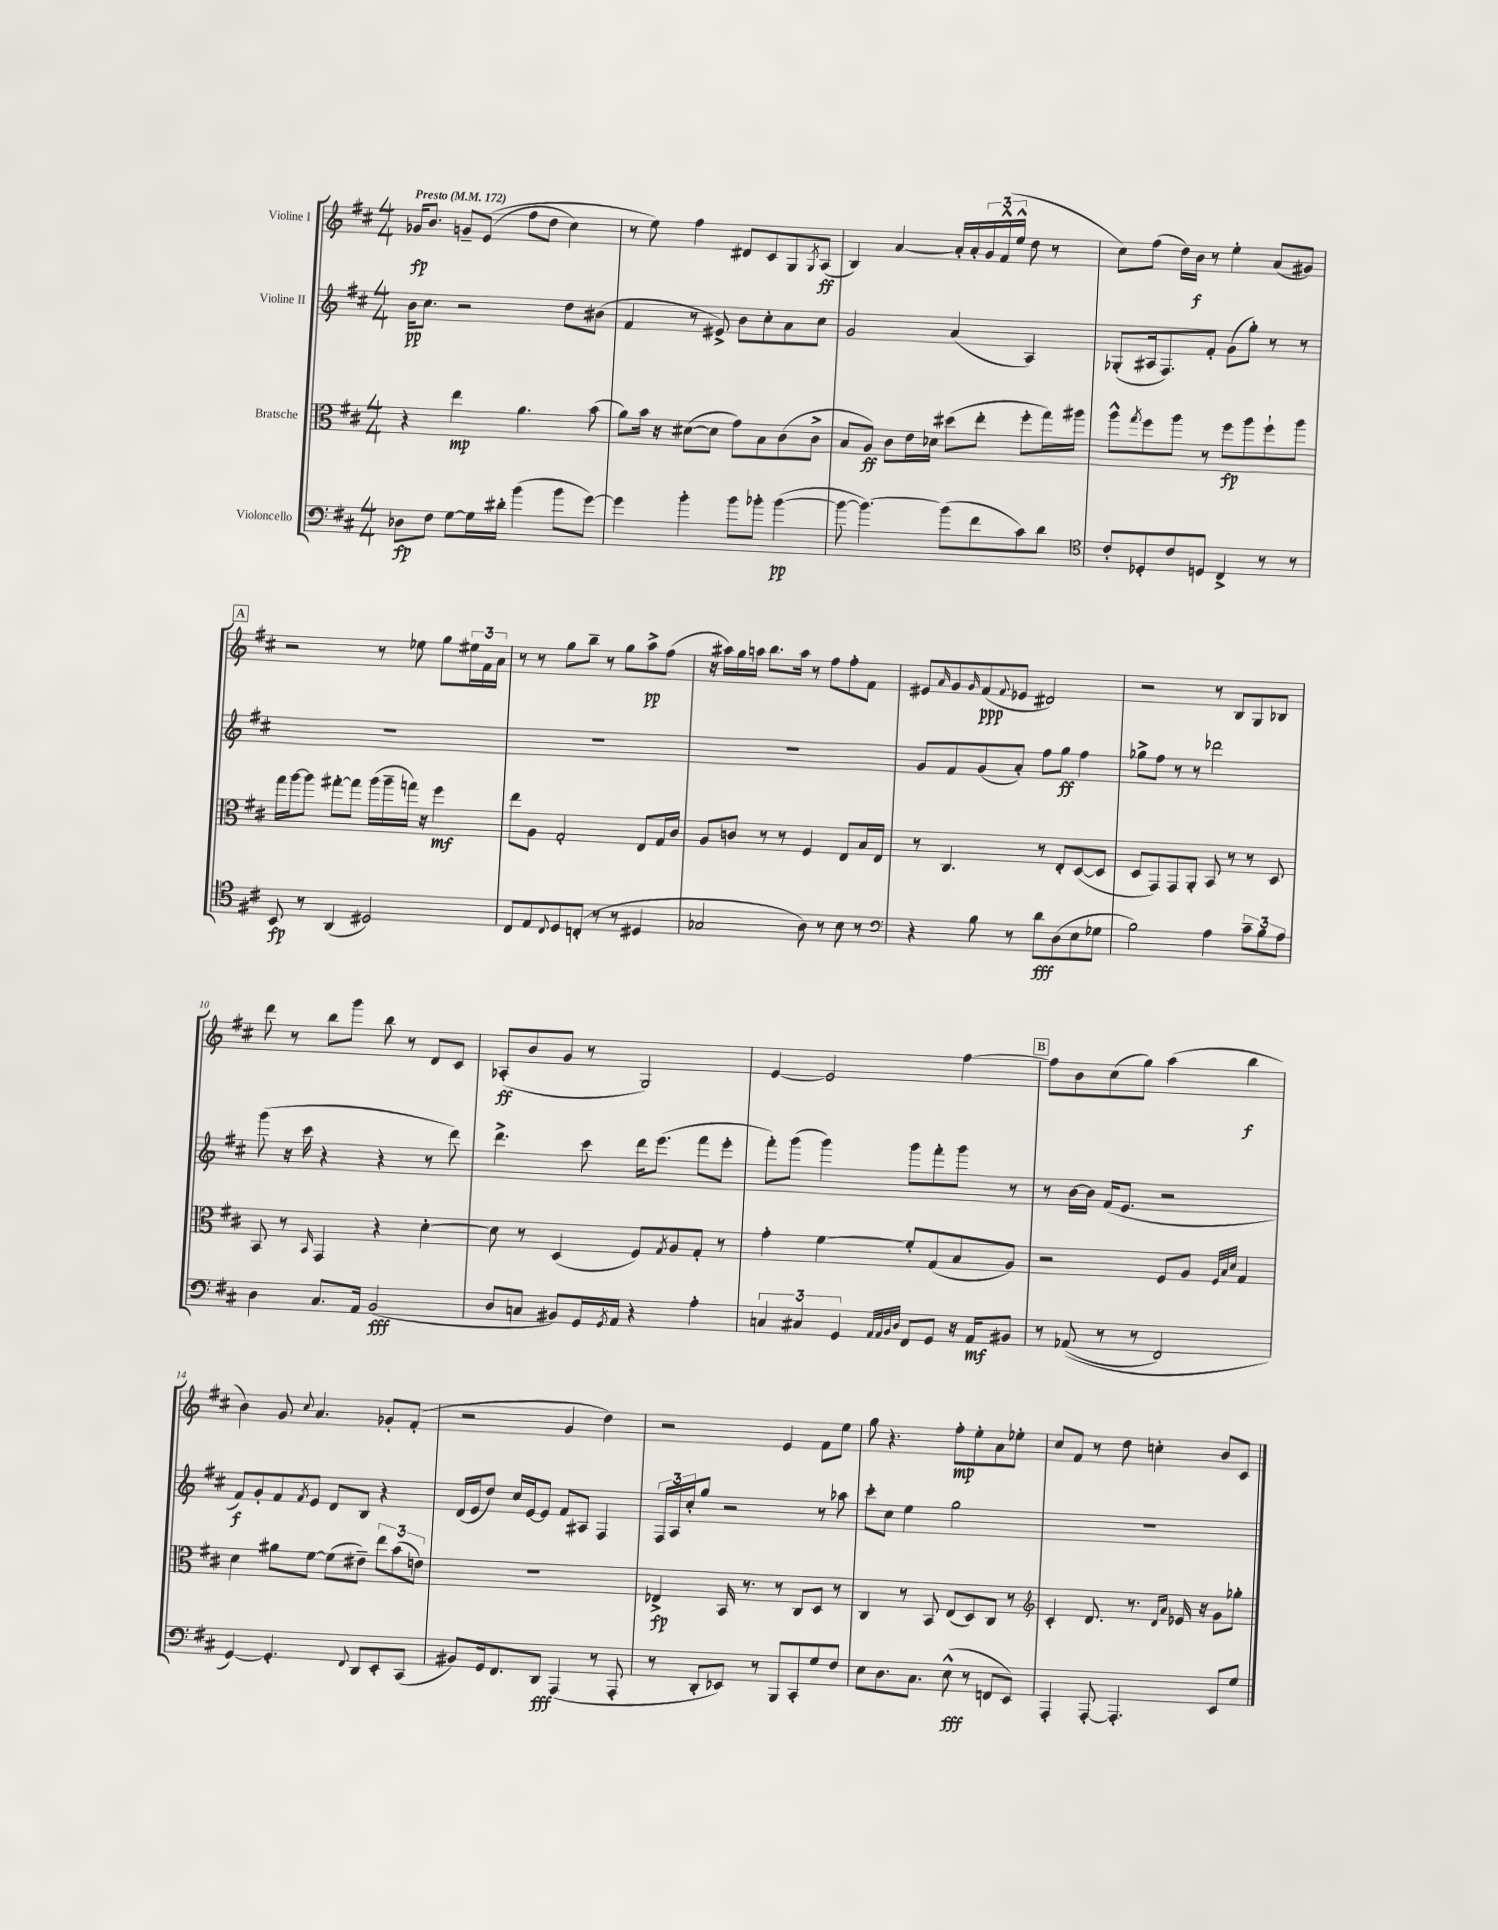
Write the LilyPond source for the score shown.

<<
\new StaffGroup <<
\new Staff = "s0" \with { instrumentName = "Violine I" } {
    \clef treble \key d \major \numericTimeSignature \time 4/4 \tempo "Presto" 4 = 172
    ges'16\fp b'8. g'8-- e'8(\( fis''8 d''8 cis''4) |
    r8 e''8\) fis''4 dis'8 cis'8 g8 \acciaccatura { g8 } a8\ff( |
    b4) a'4~ a'16-. a'16-. \tuplet 3/2 { g'16 fis'16-^( e''16-^ } d''8 r8 |
    cis''8) fis''8( d''16) b'16\f r8 e''4-. a'8( gis'8) |
    \mark \markup { \box "A" } r2 r8 ees''8 g''8 \tuplet 3/2 { eis''16 fis'16 a'16 } |
    r8 r8 g''8 b''8-- r8 g''8 a''8->\pp fis''8( |
    r16 ais''16) g''16 a''16 b''8. a''16 r8 fis''8 fis''8-. fis'8 |
    eis'8 \grace { a'16 } g'8 \grace { g'16 } fis'8\ppp( \appoggiatura { fis'8 } ees'8 dis'2) |
    r2 r8 b8 g8 bes8 |
    d'''8 r8 b''8 g'''8 b''8 r8 d'8 cis'8 |
    aes8-.\ff( b'8 g'8 r8 g2) |
    e'4~ e'2 fis''4~ |
    \mark \markup { \box "B" } fis''8 b'8 cis''8( g''8) a''4( b''4\f |
    b'4) g'8 \appoggiatura { cis''8 } a'4. ges'8-. fis'8-.( |
    r2 g'4 d''4) |
    r2 e'4 fis'8 e''8 |
    g''8 r4. fis''8-.\mp e''8-. a'8 ees''8-. |
    cis''8 fis'8 r8 d''8 c''4-. b'8 cis'8 \bar "|." |
}
\new Staff = "s1" \with { instrumentName = "Violine II" } {
    \clef treble \key d \major \numericTimeSignature \time 4/4
    b'16\pp cis''8. r2 d''8 bis'8( |
    fis'4 r8 eis'8->) b'8 cis''8-. a'8 cis''8 |
    g'2 a'4( a4) |
    ges8-.( ais16 fis8.) fis'8-. g'8( g''8-.) r8 r8 |
    \mark \markup { \box "A" } R1 |
    R1 |
    R1 |
    g'8 fis'8 g'8( a'8-.) fis''8 g''8\ff fis''4 |
    ges''8-> fis''8 r8 r8 des'''2 |
    g'''8( r16 cis'''16 r4 r4 r8 d'''8) |
    d'''4.-> cis'''8 d'''16 e'''8.( fis'''8 e'''8-. |
    fis'''8-.) g'''8( g'''4) g'''8 fis'''8-. g'''8 r8 |
    \mark \markup { \box "B" } r8 b'16~ b'16 fis'16( e'8. r2 |
    fis'8\f) g'8-. fis'8 \acciaccatura { fis'8 } e'8 d'8 b8 r4 |
    d'16( e'16 d''8) cis''16 e'16~ e'8 fis'8 ais8 fis4 |
    \tuplet 3/2 { fis16 a16 cis''16-. } g''8 r2 r8 aes''8 |
    cis'''8-. cis''8 e''4 g''2 |
    R1 \bar "|." |
}
\new Staff = "s2" \with { instrumentName = "Bratsche" } {
    \clef alto \key d \major \numericTimeSignature \time 4/4
    r4 e''4\mp a'4. b'8( |
    a'8) b'16 r16 dis'8~( dis'8 g'8) b8 cis'8( cis'8-> |
    b8 a8\ff) cis'8 e'16 des'16 dis''8( e''8-. fis''8-. g''16) ais''16 |
    a''8-^ \acciaccatura { g''8 } fis''8 a''8 r8 fis''8\fp a''8 fis''8-! a''8 |
    \mark \markup { \box "A" } g''16 a''16~ a''8 gis''8~-. gis''8 a''16( a''16-- g''16) r16 fis''4\mf |
    e''8 a8 g2-. e8 g16 cis'16 |
    a8 c'8 r8 r8 fis4 e8 b16 e16 |
    r8 cis4. r8 e8-. d8~( d8 |
    d8 g,8) g,8 a,8-. b,8 r8 r8 d8 |
    b,8 r8 \grace { b,16 } g,4 r4 d'4~-. |
    d'8 r8 d4( fis8) \acciaccatura { g8 } a8 g8-. r8 |
    g'4-. fis'4~ fis'8-. g8( b8 a8) |
    \mark \markup { \box "B" } r2 fis8 a8 \grace { fis32 b32 d'32 } g4 |
    d'4 ais'8 fis'8~ fis'8( eis'8--) \tuplet 3/2 { e''8 b'8( e'8) } |
    R1 |
    ees4->\fp b,16 r8. r8 cis8 d8 r8 |
    cis4 r8 b,8 e8( d8) cis8 r8 |
    \clef treble cis'4-. d'8. r8. \grace { d'16 a'16 } ees'16 r16 g'8 ges''8-. \bar "|." |
}
\new Staff = "s3" \with { instrumentName = "Violoncello" } {
    \clef bass \key d \major \numericTimeSignature \time 4/4
    des8\fp fis8 g8~ g16 dis'16-. b'4( b'8 g'8~) |
    g'4 b'4-. b'8 bes'8-. bes'4~\pp( |
    bes'8~ bes'4.~) bes'8( fis'8 cis'8) d'8 |
    \clef tenor cis'8-. des8-. cis'8 d8 cis4-> r8 r8 |
    \mark \markup { \box "A" } b,8\fp r8 a,4( dis2) |
    cis8 e8 \appoggiatura { cis8 } d8 c8-.( r8 r8 dis4 |
    ges2 a8) r8 b8 r8 |
    \clef bass r4 b8 r8 d'8\fff d8( e8 ges8 |
    b2) a4 \tuplet 3/2 { cis'8-- b8 a8 } |
    d4 cis8. a,16 b,2\fff( |
    d8 c8 bis,8) g,16 \acciaccatura { g,8 } a,16 r4 a4-. |
    \tuplet 3/2 { c4 cis4 g,4 } \grace { a,32 a,32 b,32 d32 } fis,8 g,8 r16 a,16\mf bis,8 |
    \mark \markup { \box "B" } r8 aes,8(\( r8 r8 fis,2) |
    g,4~\) g,4.-. \appoggiatura { fis,8 } d,8 e,8-. cis,8( |
    bis,8) g,16 fis,8. d,8\fff a,,4( r8 a,,8-. |
    r8 d,8-. ees,8) r8 b,,8 cis,8-. g8 fis8 |
    e8 d8. cis8. e8-^\fff( r8 f,8 e,8) |
    a,,4-. a,,8~-. a,,4.-. e,8 g8 \bar "|." |
}
>>
>>
